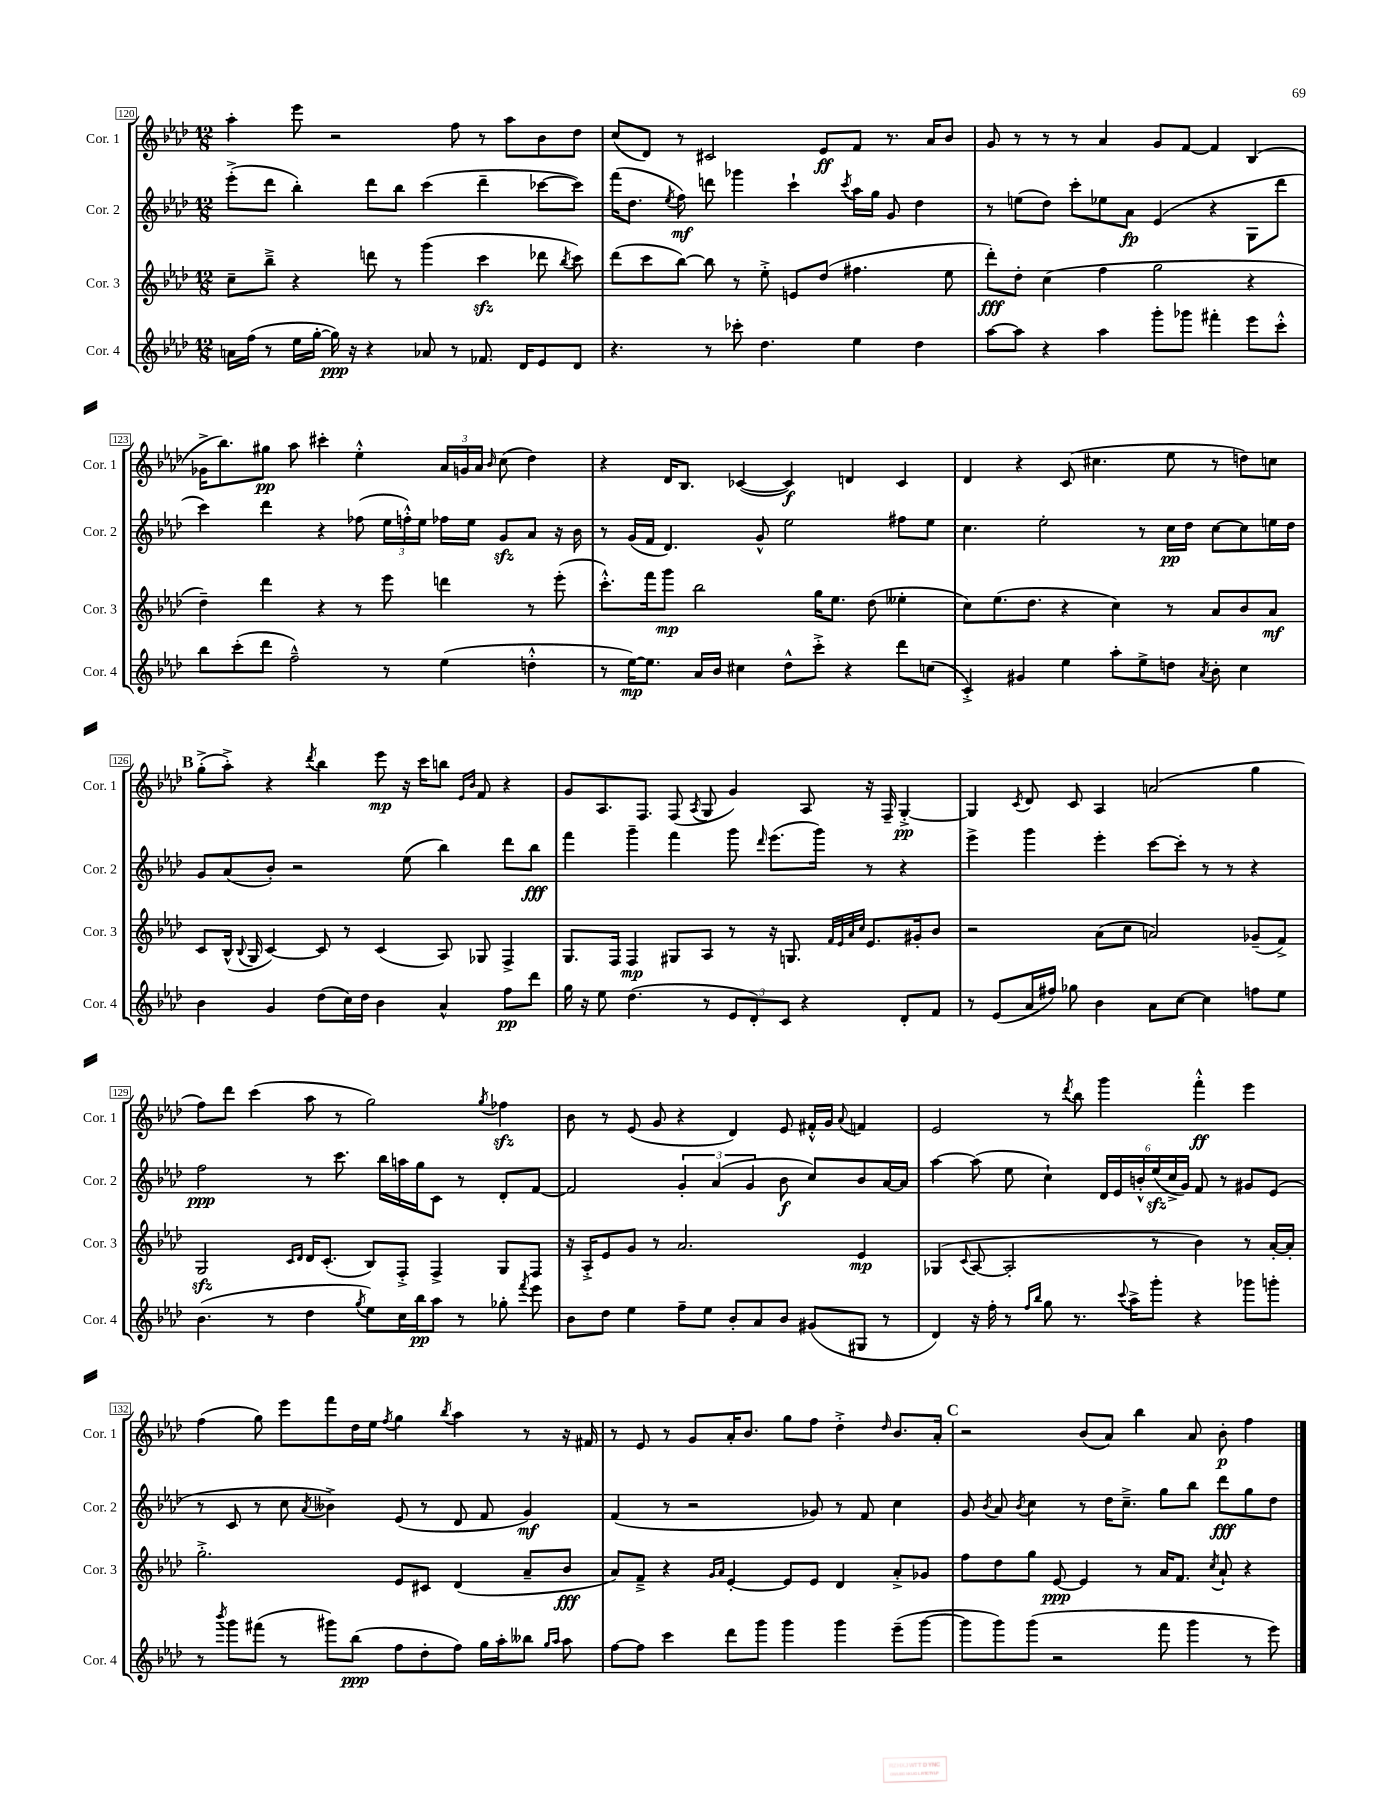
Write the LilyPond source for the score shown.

<<
\new StaffGroup <<
\new Staff = "s0" \with { instrumentName = "Cor. 1" shortInstrumentName = "Cor. 1" } {
    \clef treble \key aes \major \numericTimeSignature \time 12/8
    \autoBeamOff aes''4-. ees'''8 r2 f''8 r8 aes''8[ bes'8 des''8] |
    c''8[( des'8]) r8 cis'2 ees'8[\ff f'8] r8. aes'16[ bes'8] |
    g'8 r8 r8 r8 aes'4 g'8[ f'8]~ f'4 bes4( |
    ges'16[-> bes''8.) gis''8]\pp aes''8 cis'''4-. ees''4-.-^ \tuplet 3/2 { aes'16[ g'16 aes'16] } \grace { bes'16 } c''8( des''4) |
    r4 des'16[ bes8.] ces'4~( ces'4\f) d'4 ces'4 |
    des'4 r4 c'8( cis''4. ees''8 r8 d''8[) c''8] |
    \mark \markup { \bold "B" } g''8[-.->( aes''8]-.->) r4 \acciaccatura { des'''8 } bes''4 ees'''8\mp r16 c'''16[ b''8] \grace { ees'16[ bes'16] } f'8 r4 |
    g'8[ aes8. f8.] f8( \acciaccatura { aes8 } g8 g'4) aes8 r16 f16-- g4~-.->\pp |
    g4 \acciaccatura { c'8 } des'8 c'8 aes4 a'2( g''4 |
    f''8[) des'''8] c'''4( aes''8 r8 g''2) \acciaccatura { g''8 } fes''4\sfz |
    bes'8 r8 ees'8( g'8 r4 des'4) ees'8 fis'16[-.-^ g'16] \appoggiatura { aes'8 } f'4 |
    ees'2 r8 \acciaccatura { des'''8 } bes''8 g'''4 f'''4-.-^\ff ees'''4 |
    f''4( g''8) ees'''8[ f'''8 des''16 ees''16] \acciaccatura { f''8 } g''4 \acciaccatura { bes''8 } aes''4 r8 r16 fis'16 |
    r8 ees'8 r8 g'8[ aes'16-. bes'8.] g''8[ f''8] des''4-.-> \grace { des''16 } bes'8.[ aes'16]-. |
    \mark \markup { \bold "C" } r2 bes'8[( aes'8]) bes''4 aes'8 bes'8-.\p f''4 \bar "|." |
}
\new Staff = "s1" \with { instrumentName = "Cor. 2" shortInstrumentName = "Cor. 2" } {
    \clef treble \key aes \major \numericTimeSignature \time 12/8
    \autoBeamOff ees'''8[-.->( des'''8] bes''4-.) des'''8[ bes''8] c'''4( des'''4-- ces'''8[~ ces'''8]) |
    f'''16[( des''8.] \acciaccatura { ees''8 } f''8\mf) d'''8 ges'''4 c'''4-! \acciaccatura { c'''8 } aes''16[ g''16] g'8 des''4 |
    r8 e''8[( des''8]) c'''8[-. ees''8 aes'8]\fp ees'4( r4 g8[ des'''8] |
    c'''4) des'''4 r4 fes''8( \tuplet 3/2 { ees''16[ f''16-.-^) ees''16] } fes''16[ ees''16] g'8[\sfz aes'8] r16 bes'16 |
    r8 g'16[( f'16] des'4.) g'8-^ ees''2 fis''8[ ees''8] |
    c''4. ees''2-. r8 c''16[\pp des''16] c''8[~ c''8 e''16 des''16] |
    \mark \markup { \bold "B" } g'8[ aes'8( bes'8]-.) r2 ees''8( bes''4) des'''8[ bes''8]\fff |
    f'''4 g'''4-- f'''4 g'''8 \grace { des'''16 } ees'''8.[( g'''16]) r8 r4 |
    ees'''4-> g'''4 ees'''4-. c'''8[~ c'''8]-. r8 r8 r4 |
    f''2\ppp r8 c'''8. bes''16[ a''16 g''16 c'8] r8 des'8[-. f'8]~ |
    f'2 \tuplet 3/2 { g'4-. aes'4( g'4 } bes'8\f c''8[) bes'8 aes'16~ aes'16] |
    aes''4~ aes''8( ees''8 c''4-!) \tuplet 6/4 { des'16[ ees'16 b'16-.-^ ees''16\sfz( c''16-> g'16]) } f'8 r8 gis'8[ ees'8]( |
    r8 c'8 r8 c''8 \acciaccatura { aes'8 } beses'4->) ees'8( r8 des'8 f'8 g'4\mf) |
    f'4( r8 r2 ges'8) r8 f'8 c''4 |
    \mark \markup { \bold "C" } g'8 \acciaccatura { bes'8 } aes'8 \acciaccatura { bes'8 } c''4 r8 des''16[ c''8.]---> g''8[ bes''8] des'''8[\fff g''8 des''8] \bar "|." |
}
\new Staff = "s2" \with { instrumentName = "Cor. 3" shortInstrumentName = "Cor. 3" } {
    \clef treble \key aes \major \numericTimeSignature \time 12/8
    \autoBeamOff c''8[-- bes''8]---> r4 d'''8 r8 g'''4( c'''4\sfz des'''8 \acciaccatura { bes''8 } c'''8) |
    des'''8[( c'''8 bes''8]~) bes''8 r8 ees''8-.-> e'8[ des''8]( fis''4. ees''8 |
    des'''8[-.\fff) des''8]-. c''4( f''4 g''2 r4 |
    des''4--) des'''4 r4 r8 ees'''8 d'''4 r8 ees'''8-.( |
    c'''8.[-.-^) f'''16 g'''8]\mp bes''2 g''16[ ees''8.] des''8( eeses''4-. |
    c''8[) ees''8.( des''8.] r4 c''4) r8 aes'8[ bes'8 aes'8]\mf |
    \mark \markup { \bold "B" } c'8[ bes16]-^( \appoggiatura { bes8 } g16 c'4~) c'8 r8 c'4( aes8) ges8 f4-> |
    g8.[ f16] f4\mp gis8[ aes8] r8 r16 g8. \grace { f'32[ ees'32 aes'32 c''32] } ees'8.[ gis'16-. bes'8] |
    r2 aes'8[( c''8] a'2) ges'8[--( f'8]->) |
    g2\sfz \grace { c'16[ des'16] } des'16[ c'8.]-.( bes8[) f8]-.-> f4-> g8[ f8] |
    r16 aes16[-.-> ees'8 g'8] r8 aes'2. ees'4\mp |
    ges4( \appoggiatura { c'8 } aes8~ aes2-. r8 bes'4) r8 aes'16[~-. aes'16]-. |
    g''2.-.-> ees'8[ cis'8] des'4( aes'8[-- bes'8]\fff |
    aes'8[) f'8]---> r4 \grace { g'16[ aes'16] } ees'4~-. ees'8[ ees'8] des'4 aes'8[-.-> ges'8] |
    \mark \markup { \bold "C" } f''8[ des''8 g''8] ees'8~\ppp ees'4 r8 aes'16[ f'8.] \acciaccatura { c''8 } aes'8-! r4 \bar "|." |
}
\new Staff = "s3" \with { instrumentName = "Cor. 4" shortInstrumentName = "Cor. 4" } {
    \clef treble \key aes \major \numericTimeSignature \time 12/8
    \autoBeamOff a'16[ f''16]( r8 ees''16[ g''16]~-. g''16\ppp) r16 r4 aes'8 r8 fes'8. des'16[ ees'8 des'8] |
    r4. r8 ces'''8-. des''4. ees''4 des''4 |
    aes''8[~ aes''8] r4 aes''4 g'''8[-. ges'''8] fis'''4-. ees'''8[ c'''8]-.-^ |
    bes''8[ c'''8-.( des'''8] f''2---^) r8 ees''4( d''4-.-^ |
    r8 ees''16[~\mp) ees''8.] aes'16[ bes'16] cis''4 des''8[-^ c'''8]-.-> r4 des'''8[ c''8]( |
    c'4-.->) gis'4 ees''4 aes''8[-. ees''8-> d''8] \acciaccatura { aes'8 } bes'8-. c''4 |
    \mark \markup { \bold "B" } bes'4 g'4 des''8[( c''16) des''16] bes'4 aes'4-^ f''8[\pp des'''8] |
    g''16 r16 ees''8 des''4.( r8 \tuplet 3/2 { ees'8[ des'8-.) c'8] } r4 des'8[-. f'8] |
    r8 ees'8[( aes'16 fis''16]) ges''8 bes'4 aes'8[ c''8]~ c''4 f''8[ ees''8] |
    bes'4.( r8 des''4 \acciaccatura { g''8 } ees''8[) c''16 bes''16\pp aes''8] r8 ges''8-. \acciaccatura { f'''8 } ees'''8 |
    bes'8[ des''8] ees''4 f''8[-- ees''8] bes'8[-. aes'8 bes'8] gis'8[( gis8] r8 |
    des'4) r16 f''16-. r8 \grace { f''16[ bes''16] } g''8 r8. \appoggiatura { c'''8 } aes''16[-> g'''8]-. r4 ges'''8[ g'''8]-. |
    r8 \acciaccatura { bes'''8 } g'''8[ fis'''8]( r8 gis'''8[) bes''8]\ppp( f''8[ des''8-. f''8]) g''16[ aes''16-. beses''8] \grace { g''16[ aes''16] } aes''8 |
    f''8[~ f''8] c'''4 des'''8[ g'''8] g'''4 g'''4 ees'''8[--( g'''8]~ |
    \mark \markup { \bold "C" } g'''8[ g'''8) g'''8]( r2 f'''8 g'''4 r8 ees'''8) \bar "|." |
}
>>
>>
\layout { \context { \Score currentBarNumber = #120 \override BarNumber.stencil = #(make-stencil-boxer 0.1 0.3 ly:text-interface::print) } }
